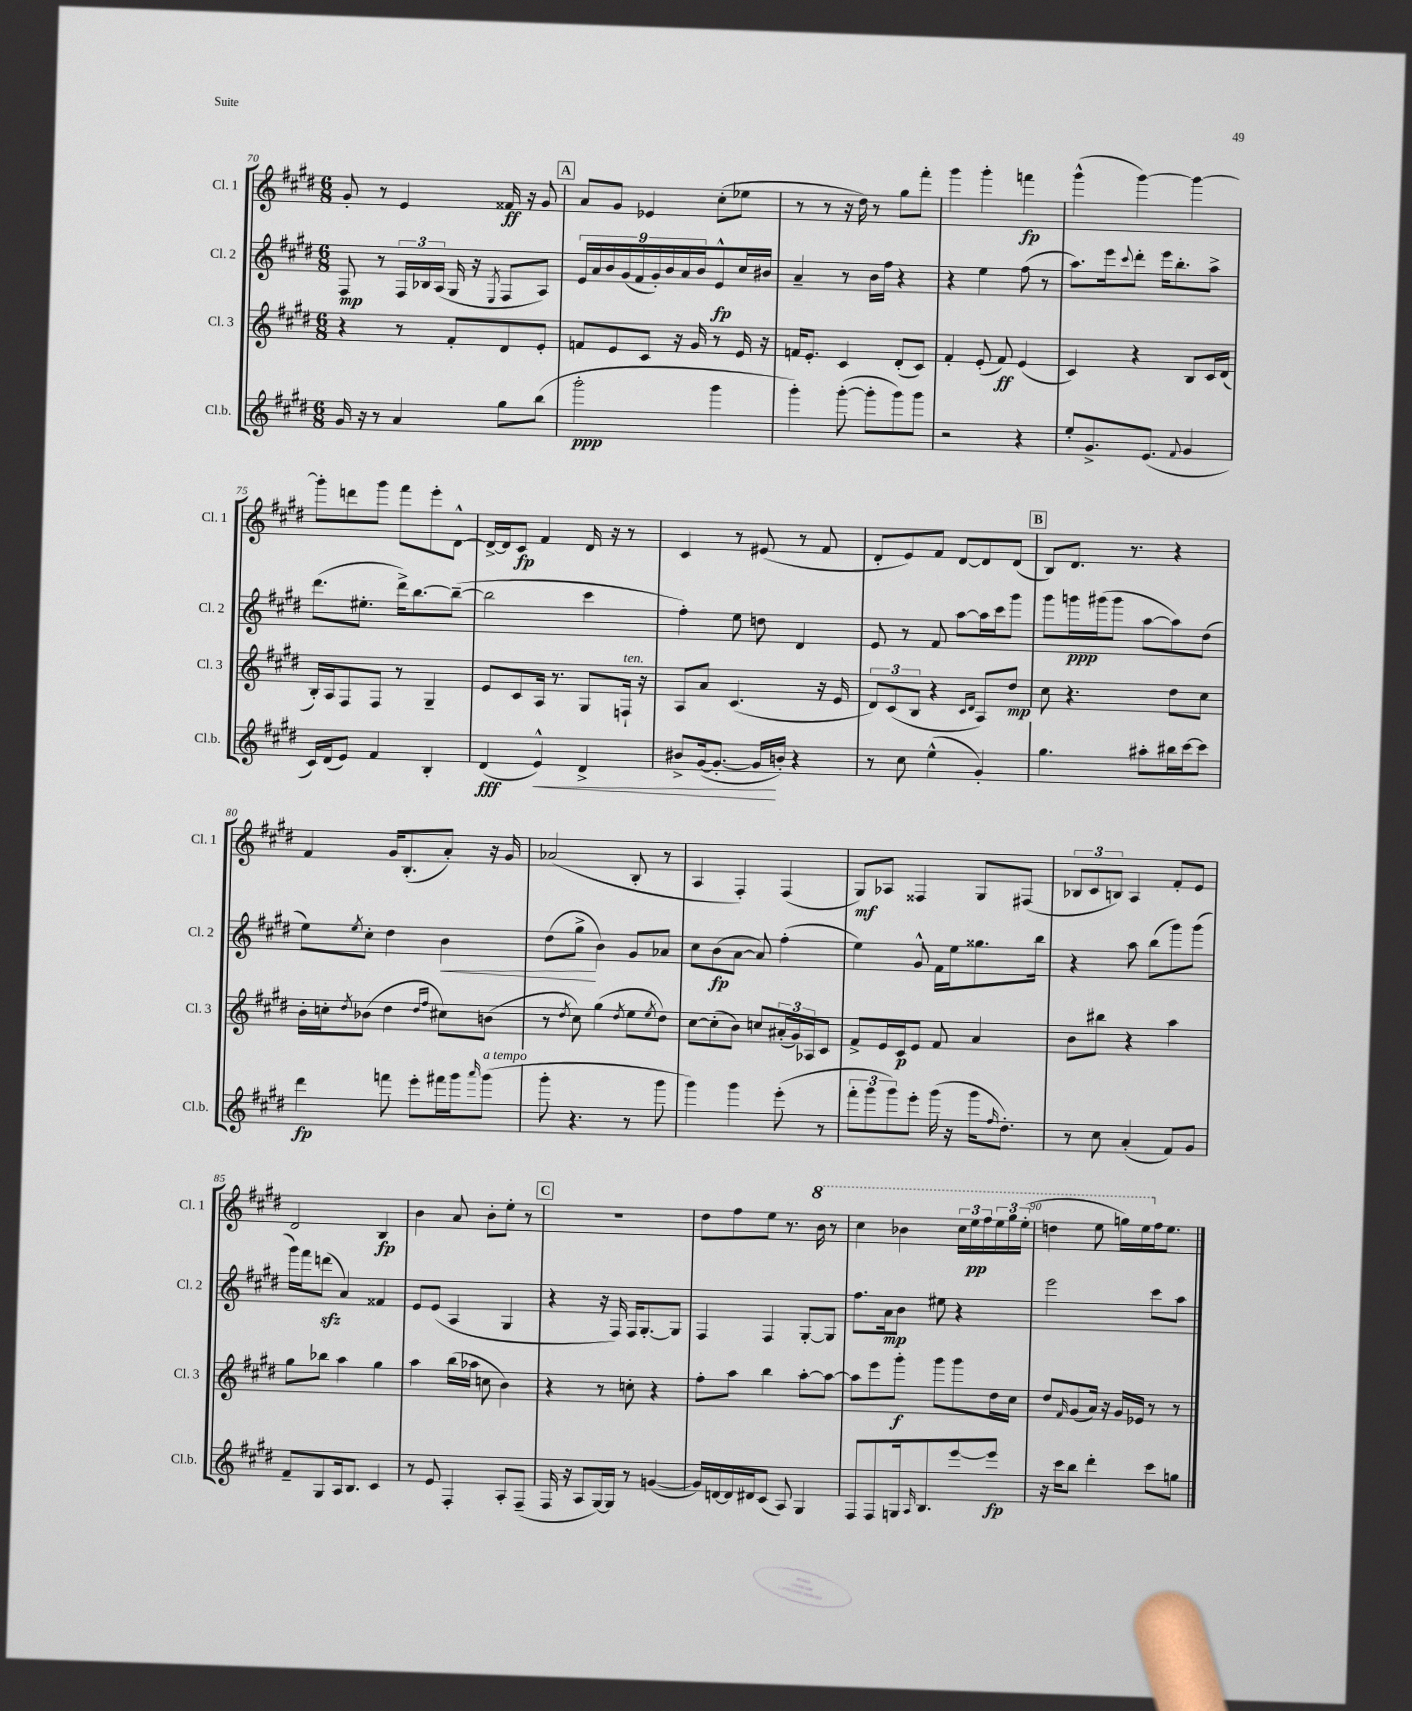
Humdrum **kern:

**kern	**dynam	**kern	**dynam	**kern	**dynam	**kern	**dynam
*part4	*part4	*part3	*part3	*part2	*part2	*part1	*part1
*staff4	*staff4	*staff3	*staff3	*staff2	*staff2	*staff1	*staff1
*I"Cl.b.	*	*I"Cl. 3	*	*I"Cl. 2	*	*I"Cl. 1	*
*I'Cl.b.	*	*I'Cl. 3	*	*I'Cl. 2	*	*I'Cl. 1	*
*clefG2	*	*clefG2	*	*clefG2	*	*clefG2	*
*k[f#c#g#d#]	*	*k[f#c#g#d#]	*	*k[f#c#g#d#]	*	*k[f#c#g#d#]	*
*M6/8	*	*M6/8	*	*M6/8	*	*M6/8	*
=70	=70	=70	=70	=70	=70	=70	=70
16g#/	.	4r	.	8F#/	mp	8g#'/	.
16r	.	.	.	.	.	.	.
8r	.	.	.	8r	.	8r	.
4a/	.	8r	.	24F#/LL	.	4e/	.
.	.	.	.	24B-X/	.	.	.
.	.	.	.	(24A/JJ	.	.	.
.	.	8f#'/L	.	16G#/	.	.	.
.	.	.	.	16r	.	.	.
.	.	.	.	8qE/	.	.	.
8gg#\L	.	8d#/	.	8F#/L	.	16f##X/	ff
.	.	.	.	.	.	16r	.
(8bb\J	.	8e'/J	.	8A/J)	.	8g#/	.
!!LO:REH:place=s1:t=A
=71	=71	=71	=71	=71	=71	=71	=71
2ggg#'\	ppp	8fn/L	.	18e/LL	.	8a/L	.
.	.	.	.	18a/	.	.	.
.	.	.	.	18b/	.	.	.
.	.	8e/	.	.	.	8g#/J	.
.	.	.	.	(18g#/	.	.	.
.	.	.	.	18f#/	.	.	.
.	.	8c#/J	.	.	.	4e-X/	.
.	.	.	.	18g#'/)	.	.	.
.	.	.	.	18b/	.	.	.
.	.	16r	.	.	.	.	.
.	.	.	.	18a/	.	.	.
.	.	16g#/	.	.	.	.	.
.	.	.	.	18b/J	.	.	.
4ggg#\	.	8r	.	8e^^/	fp	(8cc#'\L	.
.	.	16e/	.	16cc#/L	.	8ee-X\J	.
.	.	16r	.	16b#X/JJ	.	.	.
=72	=72	=72	=72	=72	=72	=72	=72
4ggg#'\)	.	16fn/KL	.	4a~/	.	8r	.
.	.	8.e'/J	.	.	.	.	.
.	.	.	.	.	.	8r	.
([8ggg#'\	.	4c#/	.	8r	.	16r	.
.	.	.	.	.	.	16dd#\)	.
8ggg#'\L]	.	.	.	16b\LL	.	8r	.
.	.	.	.	16ff#\JJ	.	.	.
8ggg#\)	.	(8d#'/L	.	4r	.	8gg#\L	.
8ggg#\J	.	8c#/J)	.	.	.	8fff#'\J	.
=73	=73	=73	=73	=73	=73	=73	=73
2r	.	4f#'/	.	4r	.	4ggg#\	.
.	.	(8e'/	.	4ee\	.	4ggg#'\	.
.	.	8f#/)	ff	.	.	.	.
4r	.	(4e/	.	(8ff#\	.	4fffn\	fp
.	.	.	.	8r	.	.	.
=74	=74	=74	=74	=74	=74	=74	=74
8ee'/L	.	4c#/)	.	8.aa\L)	.	(4ggg#^^\	.
8.g#^/	.	.	.	.	.	.	.
.	.	.	.	16eee\k	.	.	.
.	.	.	.	8qqccc#/	.	.	.
.	.	4r	.	8ddd#'\J	.	[4ggg#\)	.
(8.e/J	.	.	.	.	.	.	.
.	.	.	.	16eee\KL	.	.	.
.	.	.	.	8.bb'\	.	.	.
8qqf#/	.	.	.	.	.	.	.
4g#/	.	8B/L	.	.	.	4ggg#\_	.
.	.	16c#/L	.	8aa^\J	.	.	.
.	.	(16d#/JJ	.	.	.	.	.
!!LO:LB:g=z
=75	=75	=75	=75	=75	=75	=75	=75
16c#/LL)	.	16B'/LL)	.	(8.ddd#\L	.	8ggg#'\L]	.
(16d#/J	.	16A/J	.	.	.	.	.
8e/J)	.	8F#/	.	.	.	8dddn\	.
.	.	.	.	8.ee#X'\J	.	.	.
4f#/	.	8F#/J	.	.	.	8ggg#\J	.
.	.	8r	.	16ddd#^\KL)	.	8fff#\L	.
.	.	.	.	[8.bb\	.	.	.
4B'/	.	4G#~/	.	.	.	8eee'\	.
.	.	.	.	(8bb~\J_	.	[8d#^^\J	.
=76	=76	=76	=76	=76	=76	=76	=76
(4d#/	fff	8e/L	.	2bb\]	.	16d#^/LL_	.
.	.	.	.	.	.	16d#/J]	.
.	.	8c#/	.	.	.	8c#/J	fp
!	!LO:HP:b	!	!	!	!	!	!
4e^^/)	<	16A/Jk	.	.	.	4f#/	.
.	.	8.r	.	.	.	.	.
4d#^/	.	8G#/L	.	4ccc#\	.	16d#/	.
.	.	.	.	.	.	16r	.
!	!	!LO:TX:a:i:t=ten.	!	!	!	!	!
.	.	16Fn`/Jk	.	.	.	8r	.
.	.	16r	.	.	.	.	.
=77	=77	=77	=77	=77	=77	=77	=77
8b#X^/L	.	8A/L	.	4ff#'\)	.	4c#/	.
([16g#/k	.	8a/J	.	.	.	.	.
8.g#'/J_	.	.	.	.	.	.	.
.	.	(4.c#/	.	8ee\	.	8r	.
16g#/LL]	.	.	.	8ddn\	.	(8e#X/	.
16bn'/JJ)	[	.	.	.	.	.	.
4r	.	.	.	4d#/	.	8r	.
.	.	16r	.	.	.	8f#/	.
.	.	16e/	.	.	.	.	.
=78	=78	=78	=78	=78	=78	=78	=78
8r	.	12d#/L)	.	8e/	.	8d#'/L	.
.	.	(12c#/	.	.	.	.	.
8cc#\	.	.	.	8r	.	8e/)	.
.	.	12B/J	.	.	.	.	.
(4ee^^\	.	4r	.	8f#/	.	8f#/J	.
.	.	.	.	[8aa\L	.	[8d#/L	.
.	.	16qqc#/LL	.	.	.	.	.
.	.	16qqd#/JJ	.	.	.	.	.
4g#'/)	.	8A/L)	.	16aa\L]	.	8d#/]	.
.	.	.	.	16ccc#\J	.	.	.
.	.	8dd#/J	mp	8ggg#\J	.	(8d#/J	.
!!LO:REH:place=s1:t=B
=79	=79	=79	=79	=79	=79	=79	=79
4.gg#\	.	8cc#\	.	8ggg#\L	.	8B/L)	.
.	.	4.r	.	16gggn\L	ppp	8.d#/J	.
.	.	.	.	(16ggg#X\J	.	.	.
.	.	.	.	8ggg#\J	.	.	.
.	.	.	.	.	.	8.r	.
8aa#X'\L	.	.	.	[8aa\L	.	.	.
16bb#X\L	.	8dd#\L	.	8aa\])	.	4r	.
[16ccc#\J	.	.	.	.	.	.	.
8ccc#\J]	.	8cc#\J	.	(8dd#\J	.	.	.
!!LO:LB:g=z
=80	=80	=80	=80	=80	=80	=80	=80
4ddd#\	fp	16b'\LL	.	8ee\L)	.	4f#/	.
.	.	16ccn'\J	.	.	.	.	.
.	.	8qdd#/	.	8qee/	.	.	.
.	.	(8b-X\J	.	8cc#'\J	.	.	.
8fffn\	.	4dd#\	.	4dd#\	.	16g#/KL	.
.	.	.	.	.	.	(8.B'/	.
8eee'\L	.	.	.	.	.	.	.
.	.	16qqdd#/LL	.	.	.	.	.
.	.	16qqff#/JJ	.	.	.	.	.
!	!	!	!	!	!LO:HP:b	!	!
16fff#X\L	.	8cc#X\L)	.	4b\	<	8a'/J)	.
16ggg#\J	.	.	.	.	.	.	.
16qqaaa/	.	.	.	.	.	.	.
!LO:TX:a:i:t=a tempo	!	!	!	!	!	!	!
(8ggg#\J	.	(8bn\J	.	.	.	16r	.
.	.	.	.	.	.	16g#/	.
=81	=81	=81	=81	=81	=81	=81	=81
8ggg#'\	.	8r	.	(8dd#\L	.	(2a-X/	.
.	.	8qdd#/	.	.	.	.	.
4.r	.	8cc#\)	.	8gg#^\J	.	.	.
.	.	(4gg#\	.	4b\)	[	.	.
.	.	8qdd#/	.	.	.	.	.
8r	.	8ee\L	.	8g#/L	.	8B'/	.
.	.	8qee/	.	.	.	.	.
8ggg#\	.	8dd#\J)	.	8a-X/J	.	8r	.
=82	=82	=82	=82	=82	=82	=82	=82
4ggg#\)	.	[8cc#\L	.	8cc#\L	.	4A/	.
.	.	(8cc#'\]	.	(8b\	fp	.	.
4ggg#\	.	8b\J)	.	[8a\J	.	4F#'/)	.
.	.	8ccn/L	.	8a/])	.	.	.
(8eee'\	.	(24a#X'/L	.	(4ff#'\	.	(4F#/	.
.	.	24g#/)	.	.	.	.	.
.	.	24A-X/J	.	.	.	.	.
8r	.	8c#/J	.	.	.	.	.
=83	=83	=83	=83	=83	=83	=83	=83
12fff#'\L	.	8f#^/L	.	4ee\)	.	8G#/L)	mf
12ggg#\	.	.	.	.	.	.	.
.	.	16e/L	.	.	.	8A-X/J	.
12ggg#\)	.	.	.	.	.	.	.
.	.	16c#/J	p	.	.	.	.
8eee'\J	.	8e/J	.	8g#^^/	.	4F##X/	.
(16ggg#\	.	8f#/	.	16f#\LL	.	.	.
16r	.	.	.	16ee\J	.	.	.
16ggg#\KL	.	4a/	.	8.gg##X\	.	8G#/L	.
16qqff#/	.	.	.	.	.	.	.
8.dd#'\J)	.	.	.	.	.	.	.
.	.	.	.	.	.	(8F#X/J	.
.	.	.	.	16bb\Jk	.	.	.
=84	=84	=84	=84	=84	=84	=84	=84
8r	.	8b\L	.	4r	.	12B-X/L	.
.	.	.	.	.	.	12c#/	.
8cc#\	.	8bb#X\J	.	.	.	.	.
.	.	.	.	.	.	12Bn/J)	.
(4a'/	.	4r	.	8aa\	.	4A/	.
.	.	.	.	(8bb\L	.	.	.
8f#/L)	.	4aa\	.	8ggg#\)	.	8f#'/L	.
8g#/J	.	.	.	(8ggg#\J	.	8e/J	.
!!LO:LB:g=z
=85	=85	=85	=85	=85	=85	=85	=85
8f#~/L	.	8gg#\L	.	16ggg#\LL)	.	2d#/	.
.	.	.	.	16fff#\J	.	.	.
8G#/	.	8bb-X\J	.	(8dddnzz\J	.	.	.
16A/k	.	4aa\	.	4a/)	.	.	.
8.B/J	.	.	.	.	.	.	.
4c#/	.	4gg#\	.	4f##X/	.	4B/	fp
=86	=86	=86	=86	=86	=86	=86	=86
8r	.	4aa\	.	8e/L	.	4b\	.
8e/	.	.	.	(8e/J	.	.	.
4F#'/	.	(16bb\LL	.	4A/	.	8a/	.
.	.	16aa-X\JJ	.	.	.	.	.
.	.	8ccn\	.	.	.	8b'\L	.
8A'/L	.	4b\)	.	4G#/	.	8ee'\J	.
(8F#~/J	.	.	.	.	.	8r	.
!!LO:REH:place=s1:t=C
=87	=87	=87	=87	=87	=87	=87	=87
16F#/	.	4r	.	4r	.	2.r	.
16r	.	.	.	.	.	.	.
8A/L	.	.	.	.	.	.	.
[16G#/L)	.	8r	.	16r	.	.	.
16G#/JJ]	.	.	.	16F#/)	.	.	.
8r	.	8ccn'\	.	16F#/KL	.	.	.
.	.	.	.	[8.G#'/	.	.	.
([4gn/	.	4r	.	.	.	.	.
.	.	.	.	8G#/J]	.	.	.
=88	=88	=88	=88	=88	=88	=88	=88
16g/LL])	.	8ff#'\L	.	4F#/	.	8dd#\L	.
[16dn/	.	.	.	.	.	.	.
16d/]	.	8aa\J	.	.	.	8ff#\	.
16d#X/J	.	.	.	.	.	.	.
(8c#/J	.	4bb\	.	4F#/	.	8ee\J	.
8A/)	.	.	.	.	.	8.r	.
4G#/	.	[8aa'\L	.	[8G#'/L	.	.	.
*	*	*	*	*	*	*8va	*
.	.	.	.	.	.	16bb\	.
.	.	8aa\J_	.	8G#/J]	.	8r	.
=89	=89	=89	=89	=89	=89	=89	=89
8F#/L	.	8aa\L]	.	8.ff#\L	.	4ccc#\	.
8F#/	.	8eee\	.	.	.	.	.
.	.	.	.	16a\k	mp	.	.
16Gn/k	.	8ggg#'\J	f	8b\J	.	4bb-X\	.
16qqA/	.	.	.	.	.	.	.
8.B/	.	.	.	.	.	.	.
.	.	8ggg#\L	.	8ee#X\	.	.	.
[8eee/	.	8ggg#\	.	4r	.	24ccc#\LL	.
.	.	.	.	.	.	24eee\	pp
.	.	.	.	.	.	24fff#\	.
8eee/J]	fp	16dd#\L	.	.	.	24eee\	.
.	.	.	.	.	.	24ggg#\	.
.	.	16cc#\JJ	.	.	.	.	.
.	.	.	.	.	.	(24eee'\JJ	.
=90	=90	=90	=90	=90	=90	=90	=90
16r	.	8dd#/L	.	2eee\	.	4dddn\	.
16ccc#\KL	.	.	.	.	.	.	.
.	.	16qqf#/	.	.	.	.	.
8bb\J	.	(8g#/	.	.	.	.	.
4ddd#'\	.	16a/Jk)	.	.	.	8eee\	.
.	.	16r	.	.	.	.	.
.	.	16g#/LL	.	.	.	16gggn\LL)	.
.	.	16e-X/JJ	.	.	.	16eee\	.
*	*	*	*	*	*	*X8va	*
8ccc#\L	.	8r	.	8ccc#\L	.	16ff#\J	.
.	.	.	.	.	.	8.ee\J	.
8ggn\J	.	8r	.	8aa\J	.	.	.
==	==	==	==	==	==	==	==
*-	*-	*-	*-	*-	*-	*-	*-
